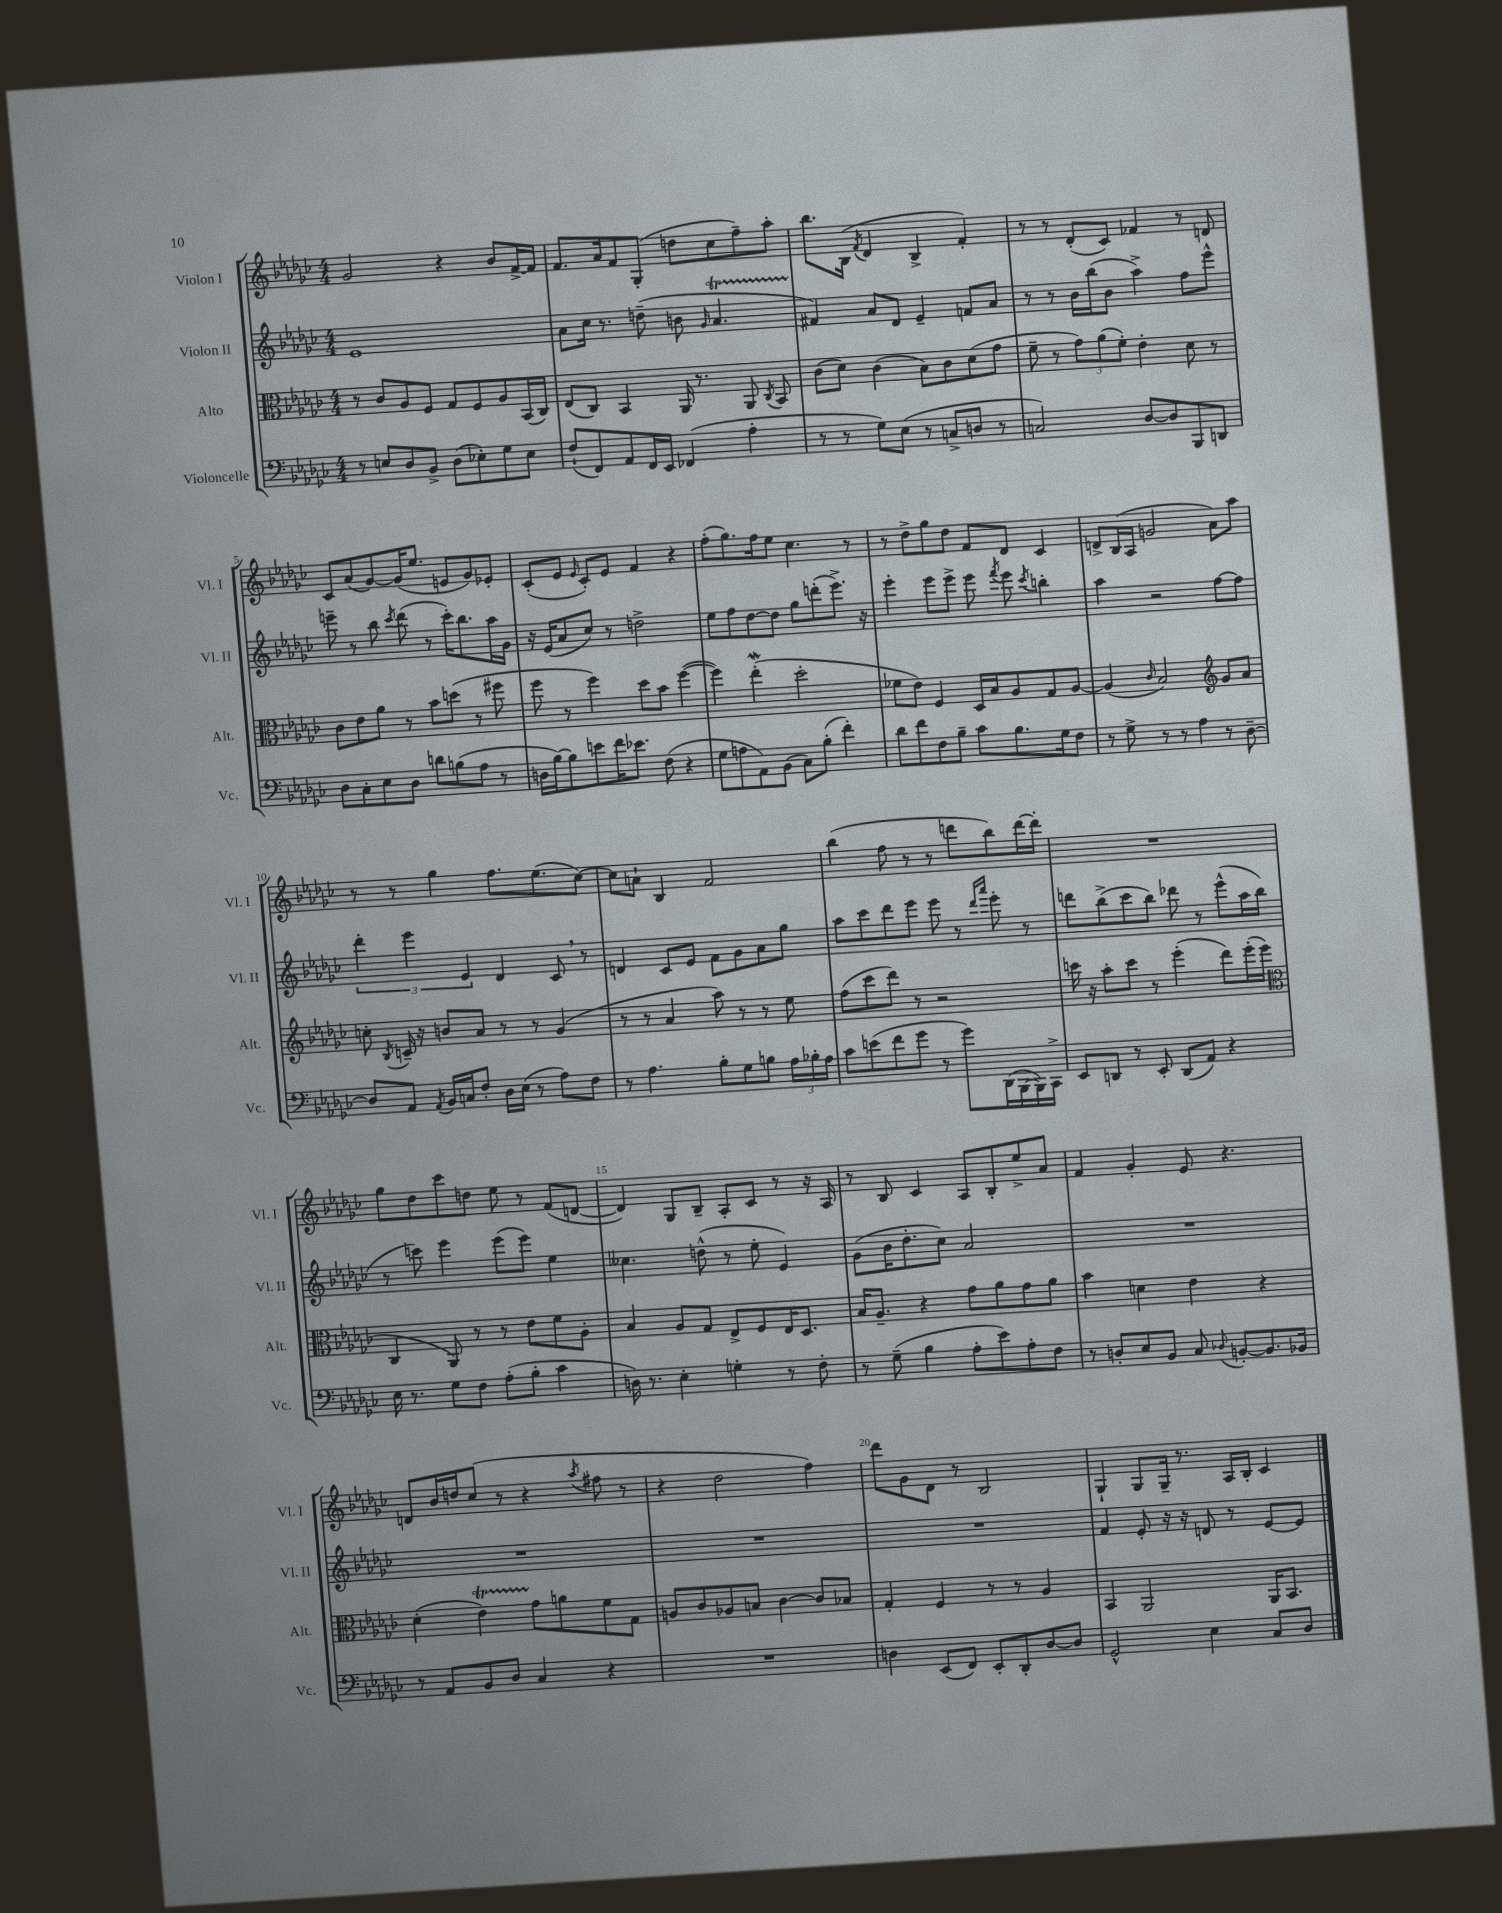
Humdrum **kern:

**kern	**kern	**kern	**kern
*staff4	*staff3	*staff2	*staff1
*clefF4	*clefC3	*clefG2	*clefG2
*k[b-e-a-d-g-c-]	*k[b-e-a-d-g-c-]	*k[b-e-a-d-g-c-]	*k[b-e-a-d-g-c-]
*M4/4	*M4/4	*M4/4	*M4/4
8r	8r	1e-	2g-
8E	8c-	.	.
8D-	8A-	.	.
8BB-^	8F	.	.
(8D-	8G-	.	4r
8E-')	8F	.	.
8G-	8A-	.	8b-
8E-	(16BB-	.	[16f^
.	16C-)	.	16f]
=	=	=	=
(8F`	(8E-	8a-	8.f
8FF)	8C-)	16cc-	.
.	.	8.r	16a-
8AA-	4BB-	.	8f
16FF	.	(8dd~	(8G-'
16EE-	.	.	.
(4FF-	16AA-	8b	8dd
.	8.r	.	.
.	.	16qqg-	.
.	.	4.a-	8cc-
4A-'	8AA-	.	8ff~)
.	8qC-	.	.
.	8BB-	.	8aa-'
=	=	=	=
8r	(8c-	4f#)	8.bb-
8r	8d-)	.	.
.	.	.	(16B-
.	.	.	8qf
8G-)	(4c-	8a-	4d-
(8E-	.	8d-	.
8r	8B-)	4e-~	4B-^
8C^	8c-	.	.
8D	(8d-	8f	4f')
8r	8g-	8a-	.
=	=	=	=
2C)	8f~	8r	8r
.	8r	8r	8r
.	12g-)	16b-	(8d-'
.	.	(16bb-	.
.	(12a-	.	.
.	.	8b-	8c-)
.	12f')	.	.
[8D-	4e-'	4aa-^)	4f-
8D-]	.	.	.
8BBB-	8d-	8ff	8r
8DD	8r	8eee-^^	8d
=	=	=	=
8D-	8c-	8eee~	8c-
8C-'	8e-	8r	(8a-
8E-	8a-	8bb-	[8g-)
.	.	8qccc-	.
8D-	8r	(8ddd-	(16g-]
.	.	.	8.ee-
8d	8b-	8r	.
(8B	(8dd	16ccc-')	8e
.	.	8.bb-	.
8A-	8r	.	8g-)
8r	8ff#	16aa-	8e-'
.	.	16g-	.
=	=	=	=
16D	8ff	16r	(8c-'
[16B-)	.	(16e-	.
8B-]	8r	8a-	8e-
.	.	.	16qqe-
8e	4ff)	8cc-)	8c-')
16f	.	8r	8e-
8.e-	.	.	.
.	8dd-	2dd^	4f
(8F	8b-	.	.
4r	([4ff	.	4r
=	=	=	=
8G-	4ff])	8ee-	(8ff'
8A	.	8ff	8.gg-)
8AA-)	(4ee-'	[8dd-	.
.	.	.	16ff
(8BB-	.	8dd-]	8ee-
8C-)	2dd-'	8gg-	4.cc-
(8B-'	.	(8ddd'	.
4f')	.	8.eee-^)	.
.	.	.	8r
.	.	16r	.
=	=	=	=
8d-	8f-	4eee-'	8r
8f	8e-)	.	8dd-^
8F	4F	8eee-	8gg-
8B-~	.	8eee-^	8dd-
8c-	16D-	8eee-	8f
.	16B-	.	.
.	.	8qfff	.
8.B-	8A-	8eee-	8d-
.	.	8qccc-	.
.	8G-	4bb'	4c-
16G-	.	.	.
8F	[8A-	.	.
=	=	=	=
8r	(4A-]	4aa-	8d^
8G-^	.	.	(16B-
.	.	.	16A-
.	16qqc-	.	.
8r	2B-)	2r	2g
8r	.	.	.
4A-	.	.	.
*	*clefG2	*	*
8r	8g-	[8ff	8a-)
[8D-~	8a-	8ff]	8aa-
=	=	=	=
8D-]	8cc'	6ddd-'	8r
.	8qB-	.	.
8AA-	16c~	.	8r
.	.	6eee-	.
.	16r	.	.
8qAA-	.	.	.
16BB-	8b	.	4gg-
16C	.	.	.
.	.	6e-	.
8F'	8a-	.	.
16D-	8r	4d-	8.ff
(16E-	.	.	.
8r	8r	.	.
.	.	.	(8.ee-
8A-)	(4g-	8c-	.
8F	.	8r	[8cc-)
=	=	=	=
8r	8r	4d	8cc-]
4.A-	8r	.	8a`
.	4a-	8c-	4B-
.	.	8e-	.
8B-'	8aa-)	8f	2f
8G-	8r	8g-	.
8B	8r	8a-	.
24A-	8ee-	8gg-	.
24B-'	.	.	.
24A-	.	.	.
=	=	=	=
8c-	(8ff	8aa-	(4bb-
(8e	8ccc-	8ccc-	.
8f	8ddd-)	8ddd-	8ff
8g-	8r	8eee-	8r
8r	2r	8eee-	8r
8g-)	.	8r	8ddd
.	.	16qqddd-	.
.	.	16qqaaa-	.
(16DD-	.	8eee-'	8bb-)
[16BBB-	.	.	.
16BBB-])	.	8r	[16ddd
16CC-^	.	.	16ddd']
=	=	=	=
8EE-	16ccc	8ddd	1r
.	16r	.	.
8DD	8aa-'	(8bb-^	.
8r	8ccc	8ccc-	.
8EE-'	8r	8bb-)	.
(8DD	(4eee-'	8ddd-	.
8AA-)	.	8r	.
4r	8ddd-)	(8eee-^^	.
.	(16eee-'	16aa-	.
.	16eee-	16bb-	.
=	=	=	=
*	*clefC3	*	*
16E-	4C-	8r	8gg-
8.r	.	.	.
.	.	8ccc)	8dd-
8G-	8AA-)	4eee-	8ccc-
8F	8r	.	8dd
(8A-'	8r	(8eee-	8ee-
8B-'	8e-	8eee-)	8r
4c-	8f	4ee-	(8f
.	8A-'	.	[8d
=	=	=	=
16D)	4B-	4.cc--	4d])
8.r	.	.	.
4E-'	8A-	.	8G-
.	8G-	(8dd^^	8B-~
4G'	8E-^	8r	8A-'
.	8F	8ee-'	8c-
8r	16E-	4e-)	8r
.	8.D-	.	.
8F'	.	.	16r
.	.	.	16A-
=	=	=	=
8r	16B-	(8g-	8r
.	8.A-~	.	.
(8G-~	.	16b-	8B-
.	.	8.dd-'	.
4B-	4r	.	4c-
.	.	8cc-)	.
8A-'	8g-	2a-	8A-
8e-)	8a-	.	8B-'
8A-'	8g-	.	8ee-^
8F	8a-	.	8a-
=	=	=	=
8r	4b-	1r	4f
8D'	.	.	.
8E-	4d	.	4g-'
8BB-	.	.	.
8C-	4e-	.	8e-
8qqD-	.	.	.
[8BB'	.	.	4.r
8.BB]	4r	.	.
16BB-	.	.	.
=	=	=	=
8r	(4d-'	1r	8d
8AA-	.	.	16b-
.	.	.	16dd
8BB-	4e-)	.	(8cc-
8D-	.	.	8r
4C-	8g-	.	4r
.	8a	.	.
.	.	.	8qaa-
4r	8f	.	8ff#
.	8G-	.	8r
=	=	=	=
1r	8A	1r	4r
.	8c-	.	.
.	8A-	.	2dd-
.	8B	.	.
.	[4c-	.	.
.	8c-]	.	4ff)
.	8B-	.	.
=	=	=	=
4D	4G-'	1r	8ddd-
.	.	.	8g-
(8EE-	4F	.	8d-
8FF)	.	.	8r
8EE-'	8r	.	2B-
8DD-'	8r	.	.
[8D	4A-	.	.
8D]	.	.	.
=	=	=	=
2GG-^^	4BB-	4f	4G-`
.	2AA-	8e-'	8G-
.	.	16r	16G-~
.	.	16r	8.r
4E-	.	8d	.
.	.	8r	16A-
.	.	.	16B-'
8C-	16AA-	[8e-	4c-
.	8.BB-	.	.
8D-	.	8e-]	.
==	==	==	==
*-	*-	*-	*-
